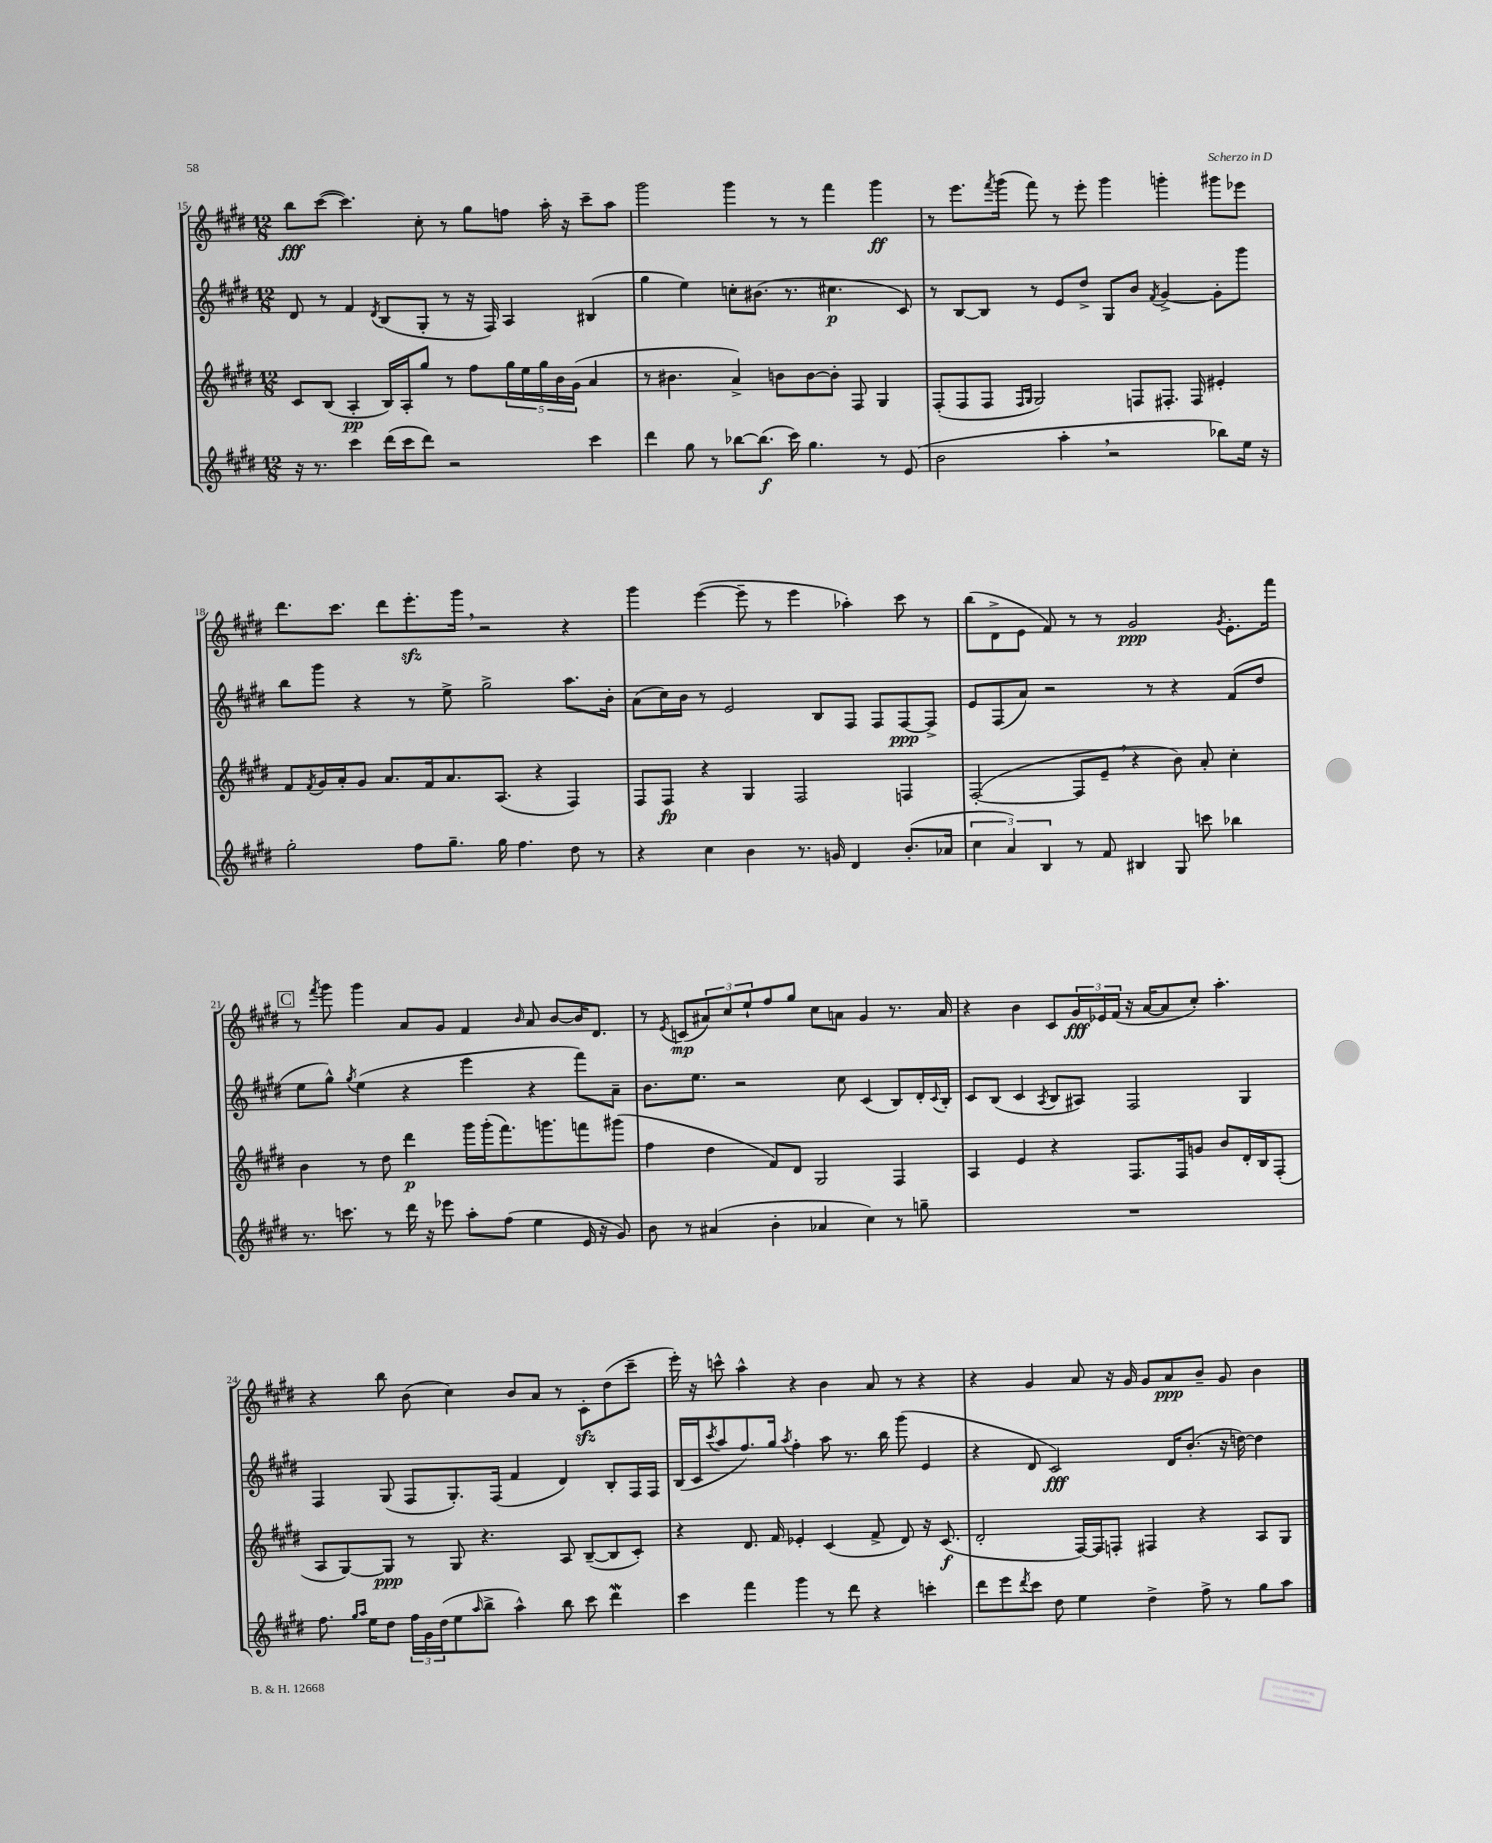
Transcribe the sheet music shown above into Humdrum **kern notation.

**kern	**dynam	**kern	**dynam	**kern	**dynam	**kern	**dynam
*part4	*part4	*part3	*part3	*part2	*part2	*part1	*part1
*staff4	*staff4	*staff3	*staff3	*staff2	*staff2	*staff1	*staff1
*clefG2	*	*clefG2	*	*clefG2	*	*clefG2	*
*k[f#c#g#d#]	*	*k[f#c#g#d#]	*	*k[f#c#g#d#]	*	*k[f#c#g#d#]	*
*M12/8	*	*M12/8	*	*M12/8	*	*M12/8	*
=15	=15	=15	=15	=15	=15	=15	=15
16r	.	8c#/L	.	8d#/	.	8bb\L	fff
8.r	.	.	.	.	.	.	.
.	.	(8B/J	.	8r	.	([8ccc#\J	.
4ccc#\	.	4A'/	pp	4f#/	.	4.ccc#\])	.
.	.	.	.	8qd#/	.	.	.
(16ddd#\LL	.	16B/LL)	.	(8B/L	.	.	.
16ccc#\J	.	16A'/J	.	.	.	.	.
8ddd#\J)	.	8gg#/J	.	8G#'/J	.	8cc#'\	.
2r	.	8r	.	8r	.	8r	.
.	.	8ff#\L	.	16r	.	8gg#\L	.
.	.	.	.	16F#/)	.	.	.
.	.	20gg#\L	.	4A/	.	8ffn\J	.
.	.	20ee\	.	.	.	.	.
.	.	20gg#\	.	.	.	.	.
.	.	.	.	.	.	16aa'\	.
.	.	20b\	.	.	.	.	.
.	.	.	.	.	.	16r	.
.	.	(20g#\JJ	.	.	.	.	.
4ccc#\	.	4a/	.	(4B#X/	.	8ccc#~\L	.
.	.	.	.	.	.	8aa\J	.
=16	=16	=16	=16	=16	=16	=16	=16
4ddd#\	.	8r	.	4gg#\	.	2ggg#\	.
.	.	4.b#X\	.	.	.	.	.
8gg#\	.	.	.	4ee\)	.	.	.
8r	.	.	.	.	.	.	.
[8bb-X\L	.	4a^/)	.	8ccn'\L	.	4ggg#\	.
(8.bb-\J]	f	.	.	(8.b#X\J	.	.	.
.	.	8bn\L	.	.	.	8r	.
16ccc#\)	.	.	.	8.r	.	.	.
4.gg#\	.	[8b\	.	.	.	8r	.
.	.	8b'\J]	.	4.cc#X\	p	4fff#\	.
.	.	8F#/	.	.	.	.	.
8r	.	4G#/	.	.	.	4ggg#\	ff
(8e/	.	.	.	8c#/)	.	.	.
=17	=17	=17	=17	=17	=17	=17	=17
2b\	.	(8F#'/L	.	8r	.	8r	.
.	.	8F#/	.	[8B/L	.	8.eee\L	.
.	.	8F#/J	.	8B/J]	.	.	.
.	.	.	.	.	.	8qfff#/	.
.	.	.	.	.	.	(16ggg#\Jk	.
.	.	16qqF#/LL	.	.	.	.	.
.	.	16qqG#/JJ	.	.	.	.	.
.	.	2G#/)	.	8r	.	8fff#\)	.
4aa',\	.	.	.	8e/L	.	8r	.
.	.	.	.	8dd#^/J	.	8eee'\	.
2r	.	.	.	8G#/L	.	4ggg#\	.
.	.	8Fn/L	.	8b/J	.	.	.
.	.	.	.	8qf#/	.	.	.
.	.	8.F#X'/J	.	[4g#^/	.	4gggn'\	.
.	.	16F#/	.	.	.	.	.
8bb-X\L)	.	4e#X'/	.	8g#'\L]	.	8ggg#X\L	.
16ee\Jk	.	.	.	8ggg#\J	.	8eee-X\J	.
16r	.	.	.	.	.	.	.
!!LO:LB:g=z
=18	=18	=18	=18	=18	=18	=18	=18
2gg#'\	.	8f#/L	.	8bb\L	.	8.ddd#\L	.
.	.	8qf#/	.	.	.	.	.
.	.	16g#/L	.	8ggg#\J	.	.	.
.	.	16a'/J	.	.	.	8.ccc#\J	.
.	.	8g#/J	.	4r	.	.	.
.	.	8.a/L	.	.	.	8ddd#\L	.
8ff#\L	.	.	.	8r	.	8.eeezz'\	.
.	.	16f#/k	.	.	.	.	.
8.gg#~\J	.	8.a/	.	8ee^\	.	.	.
.	.	.	.	.	.	16ggg#,\Jk	.
.	.	.	.	2gg#^\	.	2r	.
16gg#\	.	(8.A/J	.	.	.	.	.
4.ff#\	.	.	.	.	.	.	.
.	.	4r	.	.	.	.	.
8dd#\	.	4F#/)	.	8.aa\L	.	4r	.
8r	.	.	.	.	.	.	.
.	.	.	.	16b'\Jk	.	.	.
=19	=19	=19	=19	=19	=19	=19	=19
4r	.	8F#/L	.	(8a\L	.	4ggg#\	.
.	.	8F#/J	fp	16cc#\L)	.	.	.
.	.	.	.	16b\JJ	.	.	.
4cc#\	.	4r	.	8r	.	([4eee\	.
.	.	.	.	2e/	.	.	.
4b\	.	4G#/	.	.	.	8eee~\]	.
.	.	.	.	.	.	8r	.
8.r	.	2F#/	.	.	.	4eee\	.
.	.	.	.	8B/L	.	.	.
16gn/	.	.	.	.	.	.	.
4d#/	.	.	.	8F#/J	.	4aa-X'\)	.
.	.	.	.	8F#/L	.	.	.
(8.b'/L	.	4Fn/	.	[8F#/	ppp	8ccc#\	.
.	.	.	.	8F#^/J]	.	8r	.
16a-X/Jk	.	.	.	.	.	.	.
=20	=20	=20	=20	=20	=20	=20	=20
6cc#\	.	([2F#'/	.	8e/L	.	(8bb\L	.
.	.	.	.	(8F#/	.	8d#^\	.
6a/)	.	.	.	.	.	.	.
.	.	.	.	8a/J)	.	8e\J	.
6B/	.	.	.	.	.	.	.
.	.	.	.	2r	.	8f#/)	.
8r	.	8F#/L]	.	.	.	8r	.
8f#/	.	8e~,/J	.	.	.	8r	.
4B#X/	.	4r	.	.	.	2g#/	ppp
.	.	.	.	8r	.	.	.
8G#/	.	8b\)	.	4r	.	.	.
8cccn\	.	8a'/	.	.	.	.	.
.	.	.	.	.	.	8qg#/	.
4bb-X\	.	4cc#'\	.	(8f#/L	.	8.e'\L	.
.	.	.	.	8dd#/J	.	.	.
.	.	.	.	.	.	16fff#\Jk	.
!!LO:LB:g=z
!!LO:REH:place=s1:t=C
=21	=21	=21	=21	=21	=21	=21	=21
8.r	.	4b\	.	8ee\L	.	8r	.
.	.	.	.	.	.	8qfff#/	.
.	.	.	.	8gg#^^\J)	.	8ggg#\	.
8.cccn\	.	.	.	.	.	.	.
.	.	.	.	8qgg#/	.	.	.
.	.	8r	.	(4ee\	.	4ggg#\	.
8r	.	8dd#\	.	.	.	.	.
16ddd#\	.	4ddd#\	p	4r	.	8a/L	.
16r	.	.	.	.	.	.	.
8eee-X\	.	.	.	.	.	8g#/J	.
8aa'\L	.	16ggg#\LL	.	4eee\	.	4f#/	.
.	.	(16ggg#'\J	.	.	.	.	.
(8ff#\J	.	8.fff#\)	.	.	.	.	.
.	.	.	.	.	.	16qqb/	.
4ee\	.	.	.	4r	.	8a/	.
.	.	8.gggn\	.	.	.	.	.
.	.	.	.	.	.	[8b/L	.
16e/	.	8fffn\	.	8fff#\L)	.	16b/K]	.
16r	.	.	.	.	.	8.d#/J	.
8g#/)	.	(8ggg#X\J	.	8a~\J	.	.	.
=22	=22	=22	=22	=22	=22	=22	=22
8b\	.	4ff#\	.	8.b\L	.	8r	.
.	.	.	.	.	.	8qe/	.
8r	.	.	.	.	.	(8cn/L	mp
.	.	.	.	8.ee\J	.	.	.
(4a#X/	.	4dd#\	.	.	.	12a#X/)	.
.	.	.	.	.	.	12cc#/	.
.	.	.	.	2r	.	.	.
.	.	.	.	.	.	12ee`/	.
4b'\	.	8f#/L)	.	.	.	8ff#/	.
.	.	8d#/J	.	.	.	8gg#/J	.
4a-X/	.	2G#/	.	.	.	8cc#\L	.
.	.	.	.	8cc#\	.	8an\J	.
4cc#\)	.	.	.	(4c#/	.	4g#/	.
8r	.	4F#/	.	8B/L)	.	8.r	.
8ggn~\	.	.	.	16d#'/L	.	.	.
.	.	.	.	8qqc#/	.	.	.
.	.	.	.	16B'/JJ	.	16a/	.
=23	=23	=23	=23	=23	=23	=23	=23
1.r	.	4A/	.	8c#/L	.	4r	.
.	.	.	.	(8B/J	.	.	.
.	.	4e/	.	4c#/	.	4b\	.
.	.	.	.	8qA/	.	.	.
.	.	4r	.	8B/L	.	8c#/L	.
.	.	.	.	8A#X/J)	.	24g#/L	fff
.	.	.	.	.	.	24e-X/	.
.	.	.	.	.	.	(24f#/JJ	.
.	.	8.F#/L	.	2F#/	.	16r	.
.	.	.	.	.	.	[16a/KL	.
.	.	.	.	.	.	8a/]	.
.	.	16F#/k	.	.	.	.	.
.	.	8gn/J	.	.	.	8cc#'/J)	.
.	.	8b/L	.	.	.	4.aa'\	.
.	.	16d#'/L	.	4G#/	.	.	.
.	.	16B/J	.	.	.	.	.
.	.	(8F#'/J	.	.	.	.	.
!!LO:LB:g=z
=24	=24	=24	=24	=24	=24	=24	=24
8.ff#\	.	8A/L	.	4F#/	.	4r	.
.	.	[8G#/)	.	.	.	.	.
16qqgg#/LL	.	.	.	.	.	.	.
16qqaa/JJ	.	.	.	.	.	.	.
16ee\KL	.	.	.	.	.	.	.
8dd#\J	.	8G#/J]	ppp	(8G#/	.	8bb\	.
24ff#\LL	.	8r	.	8F#/L	.	(8b\	.
24g#\	.	.	.	.	.	.	.
(24dd#\J	.	.	.	.	.	.	.
8ee\	.	8G#/	.	8.G#'/)	.	4cc#\)	.
16qqaa/	.	.	.	.	.	.	.
8bb^\J	.	4.r	.	.	.	.	.
.	.	.	.	(16F#/Jk	.	.	.
4aa^^\)	.	.	.	4f#/	.	8b/L	.
.	.	.	.	.	.	8a/J	.
8bb\	.	8A/	.	4d#/)	.	8r	.
8ccc#\	.	([8B~/L	.	.	.	8c#zz'\L	.
4ddd#W\	.	8B/]	.	8B'/L	.	(8dd#\	.
.	.	8c#'/J)	.	16F#/L	.	8ccc#~\J	.
.	.	.	.	16F#/JJ	.	.	.
=25	=25	=25	=25	=25	=25	=25	=25
4ccc#\	.	4r	.	(16B/LL	.	16eee'\)	.
.	.	.	.	16c#/J	.	16r	.
.	.	.	.	8qccc#/	.	.	.
.	.	.	.	8aa/	.	8cccn^^\	.
4fff#\	.	8.d#/	.	8.ff#/)	.	4aa^^\	.
.	.	16f#/	.	16gg#/Jk	.	.	.
.	.	.	.	8qaa/	.	.	.
4ggg#\	.	4e-X'/	.	4ff#'\	.	4r	.
8r	.	(4c#/	.	8aa\	.	4b\	.
8ddd#\	.	.	.	8.r	.	.	.
4r	.	8f#^/	.	.	.	8a/	.
.	.	.	.	16bb\	.	.	.
.	.	8d#/)	.	(8ggg#\	.	8r	.
4cccn'\	.	16r	.	4e/	.	4r	.
.	.	(8.c#/	f	.	.	.	.
=26	=26	=26	=26	=26	=26	=26	=26
8ddd#\L	.	2d#'/	.	4r	.	4r	.
8eee\	.	.	.	.	.	.	.
8qddd#/	.	.	.	.	.	.	.
8ccc#\J	.	.	.	8d#/	.	4g#/	.
8dd#\	.	.	.	2c#/)	fff	.	.
4ee\	.	[16F#/LL)	.	.	.	8a/	.
.	.	16F#/J]	.	.	.	.	.
.	.	8Fn'/J	.	.	.	16r	.
.	.	.	.	.	.	16g#/	.
4dd#^\	.	4F#X/	.	.	.	8g#/L	.
.	.	.	.	16d#/KL	.	8a/	ppp
.	.	.	.	(8.b'/J	.	.	.
8ff#^\	.	4r	.	.	.	8b~/J	.
8r	.	.	.	16r	.	8g#/	.
.	.	.	.	[16ddn\)	.	.	.
8gg#\L	.	8A/L	.	4dd\]	.	4b\	.
8aa\J	.	8G#/J	.	.	.	.	.
==	==	==	==	==	==	==	==
*-	*-	*-	*-	*-	*-	*-	*-
